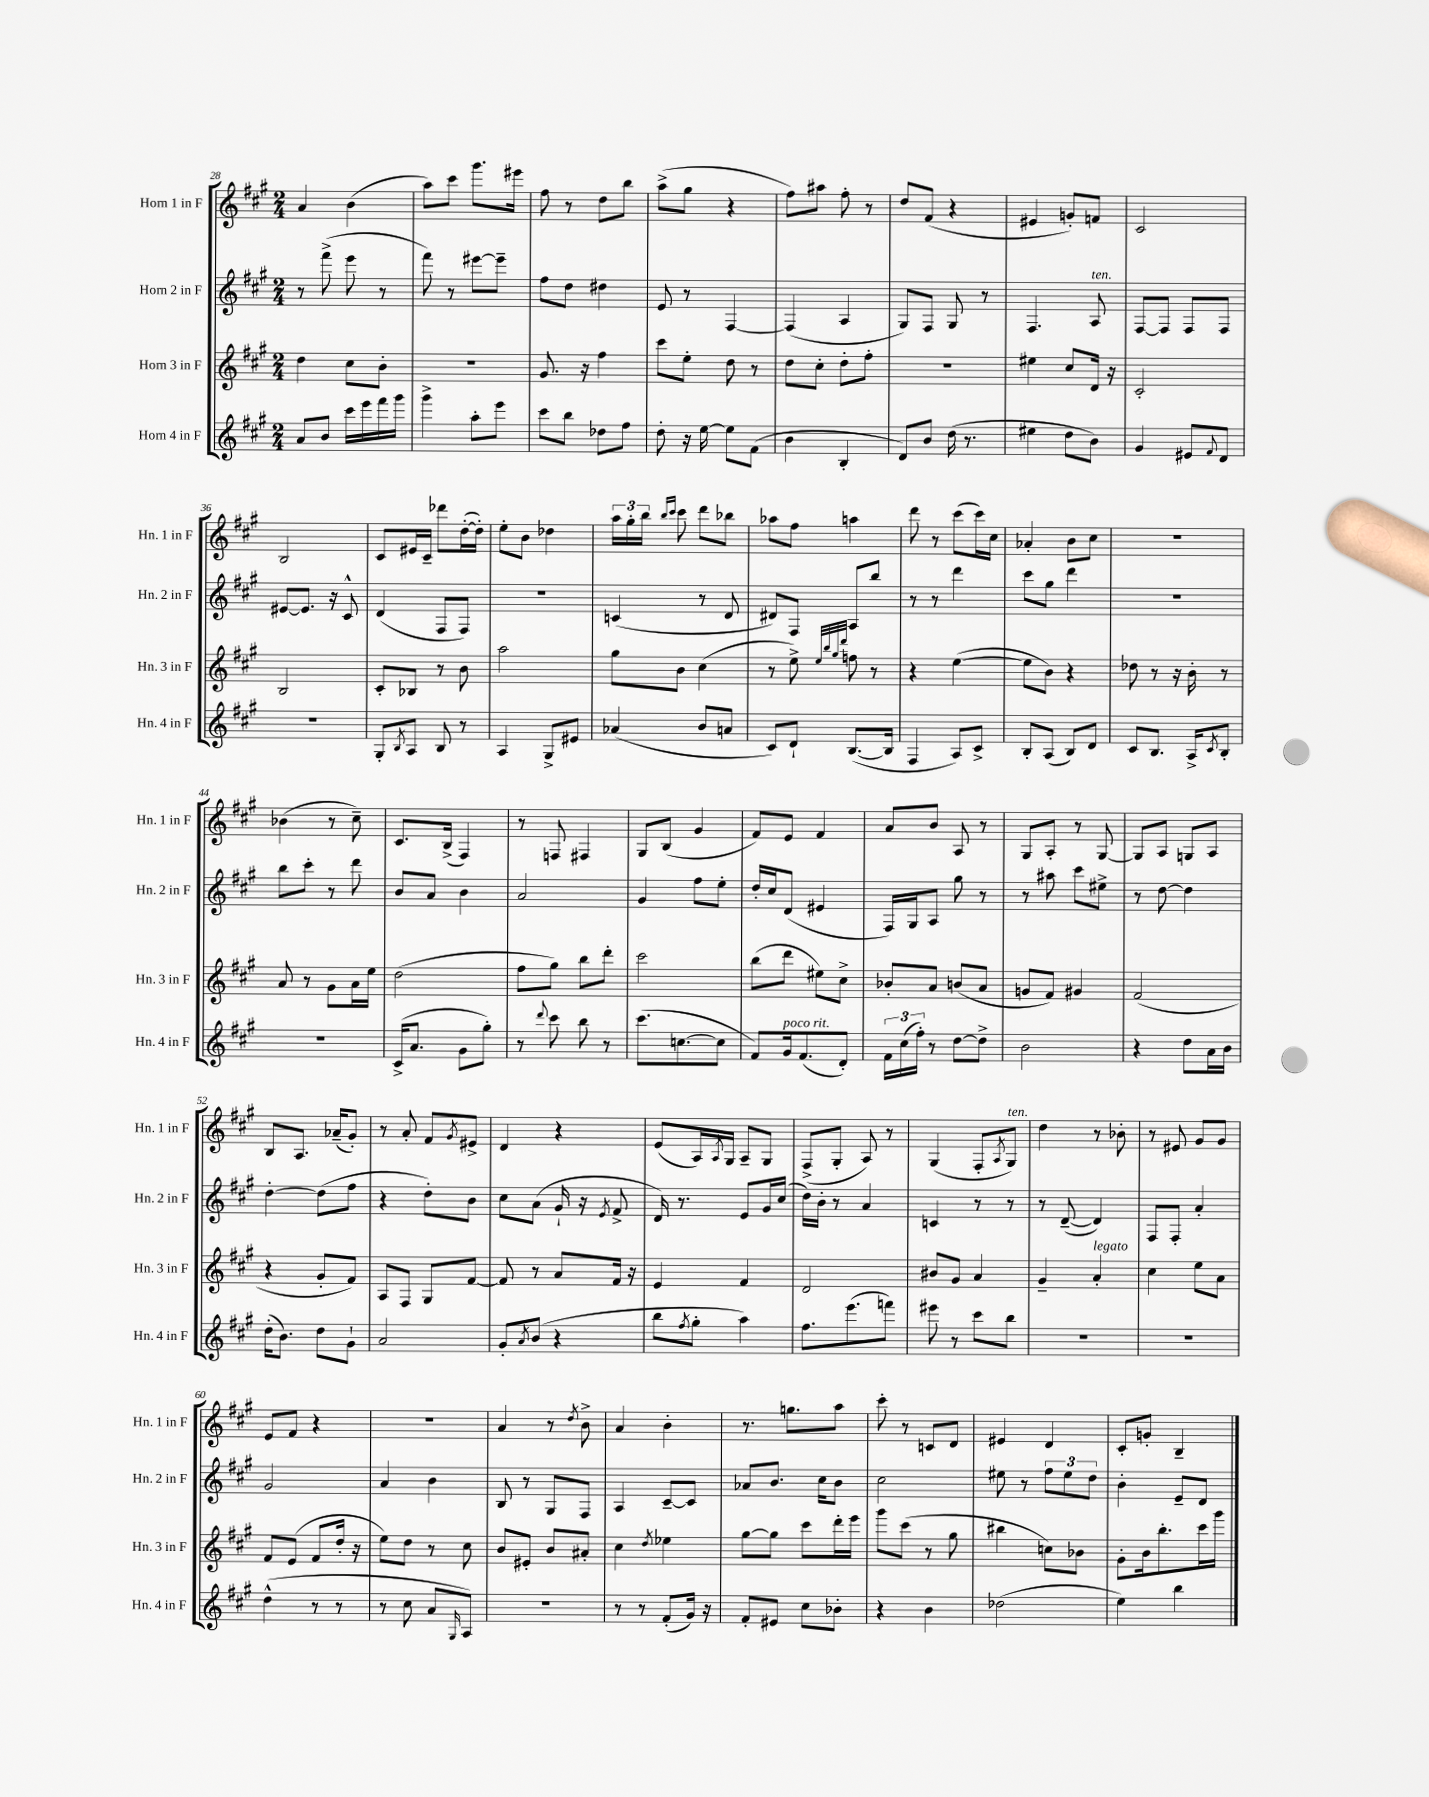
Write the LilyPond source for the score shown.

<<
\new StaffGroup <<
\new Staff = "s0" \with { instrumentName = "Horn 1 in F" shortInstrumentName = "Hn. 1 in F" } {
    \clef treble \key a \major \numericTimeSignature \time 2/4
    a'4 b'4( |
    a''8) cis'''8 gis'''8. eis'''16 |
    fis''8 r8 d''8 b''8 |
    a''8->( gis''8 r4 |
    fis''8) ais''8 fis''8-. r8 |
    d''8 fis'8( r4 |
    eis'4 g'8-.) f'8 |
    cis'2 |
    b2 |
    cis'8 eis'16 cis'16-- des'''8 d''16~-.( d''16-.) |
    e''8-. b'8 des''4 |
    \tuplet 3/2 { a''16 gis''16-. b''16 } \grace { b''16 cis'''16 } cis'''8 d'''8 bes''8 |
    aes''8 fis''8 a''4 |
    d'''8 r8 cis'''8( cis'''16) cis''16 |
    aes'4-. b'8 cis''8 |
    R2 |
    bes'4( r8 cis''8--) |
    cis'8. b16->( fis4) |
    r8 f8 fis4 |
    gis8 b8( gis'4 |
    fis'8) e'8 fis'4 |
    a'8 b'8 a8 r8 |
    gis8 a8-. r8 gis8~ |
    gis8 a8 g8 a8 |
    b8 a8. aes'16--( gis'8-.) |
    r8 a'8-. fis'8 \acciaccatura { gis'8 } eis'8-> |
    d'4 r4 |
    e'8( a16) \acciaccatura { a8 } gis16 a8-- gis8 |
    fis8->( gis8-. a8) r8 |
    gis4( fis8-. \acciaccatura { a8 } gis8^\markup { \italic "ten." }) |
    d''4 r8 bes'8-. |
    r8 eis'8 gis'8 gis'8 |
    e'8 fis'8 r4 |
    r2 |
    a'4 r8 \acciaccatura { d''8 } b'8-> |
    a'4 b'4-. |
    r8. g''8. a''8 |
    cis'''8-. r8 c'8 d'8 |
    eis'4 d'4 |
    cis'8-. g'8-. b4-- \bar "|." |
}
\new Staff = "s1" \with { instrumentName = "Horn 2 in F" shortInstrumentName = "Hn. 2 in F" } {
    \clef treble \key a \major \numericTimeSignature \time 2/4
    r8 fis'''8->( e'''8 r8 |
    fis'''8) r8 eis'''8~ eis'''8-- |
    fis''8 d''8 dis''4 |
    e'8 r8 fis4~ |
    fis4( a4 |
    gis8) fis8 gis8 r8 |
    fis4. a8^\markup { \italic "ten." } |
    fis8~ fis8 fis8 fis8 |
    eis'8~ eis'8. r16 cis'8-^ |
    d'4( fis8 fis8) |
    R2 |
    c'4( r8 d'8 |
    dis'8) fis8 a8 b''8 |
    r8 r8 d'''4 |
    cis'''8 gis''8 d'''4 |
    r2 |
    b''8 cis'''8-. r8 d'''8 |
    b'8 a'8 b'4 |
    a'2 |
    gis'4 fis''8 e''8-. |
    d''16-. cis''16 d'8( eis'4 |
    fis16) gis16 a8 gis''8 r8 |
    r8 ais''8 cis'''8 eis''8-> |
    r8 d''8~ d''4 |
    d''4~-. d''8( fis''8 |
    r4 d''8-.) b'8 |
    cis''8 a'8( gis'16-! r16 \acciaccatura { e'8 } fis'8-> |
    d'16) r8. e'8 gis'16 cis''16( |
    d''16) b'16-. r8 a'4 |
    c'4 r8 r8 |
    r8 d'8~--( d'4) |
    fis8 fis8-. a'4-. |
    gis'2 |
    a'4 b'4 |
    b8 r8 gis8 fis8 |
    a4 cis'8~-- cis'8 |
    aes'8 b'8. cis''16 b'8 |
    cis''2 |
    eis''8 r8 \tuplet 3/2 { fis''8 eis''8 d''8 } |
    b'4-. e'8-- d'8 \bar "|." |
}
\new Staff = "s2" \with { instrumentName = "Horn 3 in F" shortInstrumentName = "Hn. 3 in F" } {
    \clef treble \key a \major \numericTimeSignature \time 2/4
    d''4 cis''8 b'8-. |
    R2 |
    gis'8. r16 fis''4 |
    cis'''8 e''8-. d''8 r8 |
    d''8 cis''8-. d''8-. fis''8-. |
    r2 |
    eis''4 cis''8 d'16 r16 |
    cis'2-. |
    b2 |
    cis'8-. bes8 r8 b'8 |
    a''2 |
    gis''8 b'8 cis''4( |
    r8 e''8->) \grace { e''32 b''32 gis''32 d'''32 } f''8 r8 |
    r4 e''4~( |
    e''8 b'8) r4 |
    des''8 r8 r16 b'16-. r8 |
    a'8 r8 gis'8 a'16 e''16 |
    d''2( |
    fis''8 gis''8) b''8 d'''8-. |
    cis'''2 |
    b''8( d'''8 eis''8) cis''8-> |
    bes'8-. a'8 b'8( a'8 |
    g'8 fis'8) gis'4 |
    fis'2( |
    r4 gis'8-. fis'8) |
    a8 fis8 gis8 fis'8~ |
    fis'8 r8 a'8 fis'16 r16 |
    e'4 fis'4 |
    d'2 |
    bis'8 gis'8 a'4 |
    gis'4-- a'4-.^\markup { \italic "legato" } |
    cis''4 e''8 a'8 |
    fis'8 e'8( fis'8 d''16-. r16 |
    e''8) d''8 r8 cis''8 |
    b'8 eis'8-. b'8 ais'8-. |
    cis''4 \acciaccatura { d''8 } ees''4 |
    gis''8~ gis''8 cis'''8 d'''16-. e'''16 |
    gis'''8 cis'''8( r8 gis''8 |
    bis''4 c''8) bes'8 |
    gis'8-. b'16 b''8.-. cis'''16 gis'''16 \bar "|." |
}
\new Staff = "s3" \with { instrumentName = "Horn 4 in F" shortInstrumentName = "Hn. 4 in F" } {
    \clef treble \key a \major \numericTimeSignature \time 2/4
    a'8 b'8 cis'''16 e'''16 fis'''16 gis'''16 |
    gis'''4-> a''8-. e'''8 |
    cis'''8 b''8 des''8 fis''8 |
    d''8-. r16 e''16~ e''8 fis'8( |
    b'4 b4-. |
    d'8) b'8 d''16( r8. |
    eis''4 d''8 b'8) |
    gis'4 eis'8 \appoggiatura { fis'8 } d'8 |
    r2 |
    gis8-. \acciaccatura { b8 } a8 b8 r8 |
    a4 gis8-> eis'8 |
    aes'4( b'8 a'8 |
    cis'8) d'8-! b8.~( b16 |
    fis4 a8) cis'8-> |
    b8-. a8( b8) d'8 |
    cis'8 b8. a16-> \acciaccatura { cis'8 } b8-. |
    r2 |
    cis'16->( a'8. gis'8 gis''8-.) |
    r8 \appoggiatura { d'''8 } cis'''8 b''8 r8 |
    cis'''8.( c''8.~ c''8 |
    fis'8) gis'16^\markup { \italic "poco rit." } fis'8.( d'8-.) |
    \tuplet 3/2 { fis'16 cis''16( fis''16-.) } r8 d''8~ d''8-> |
    b'2 |
    r4 d''8 a'16 b'16 |
    d''16-.( b'8.) d''8 gis'8-! |
    a'2 |
    gis'8-. \acciaccatura { a'8 } b'8( r4 |
    b''8 \acciaccatura { fis''8 } gis''8-. a''4) |
    fis''8. e'''8.( f'''8) |
    eis'''8 r8 cis'''8 b''8 |
    R2 |
    R2 |
    d''4-^( r8 r8 |
    r8 cis''8 a'8 \grace { gis16 } a8) |
    R2 |
    r8 r8 fis'8-.( gis'16) r16 |
    fis'8-. eis'8 cis''8 bes'8-. |
    r4 b'4 |
    des''2( |
    e''4) b''4 \bar "|." |
}
>>
>>
\layout { \context { \Score currentBarNumber = #28 } }
